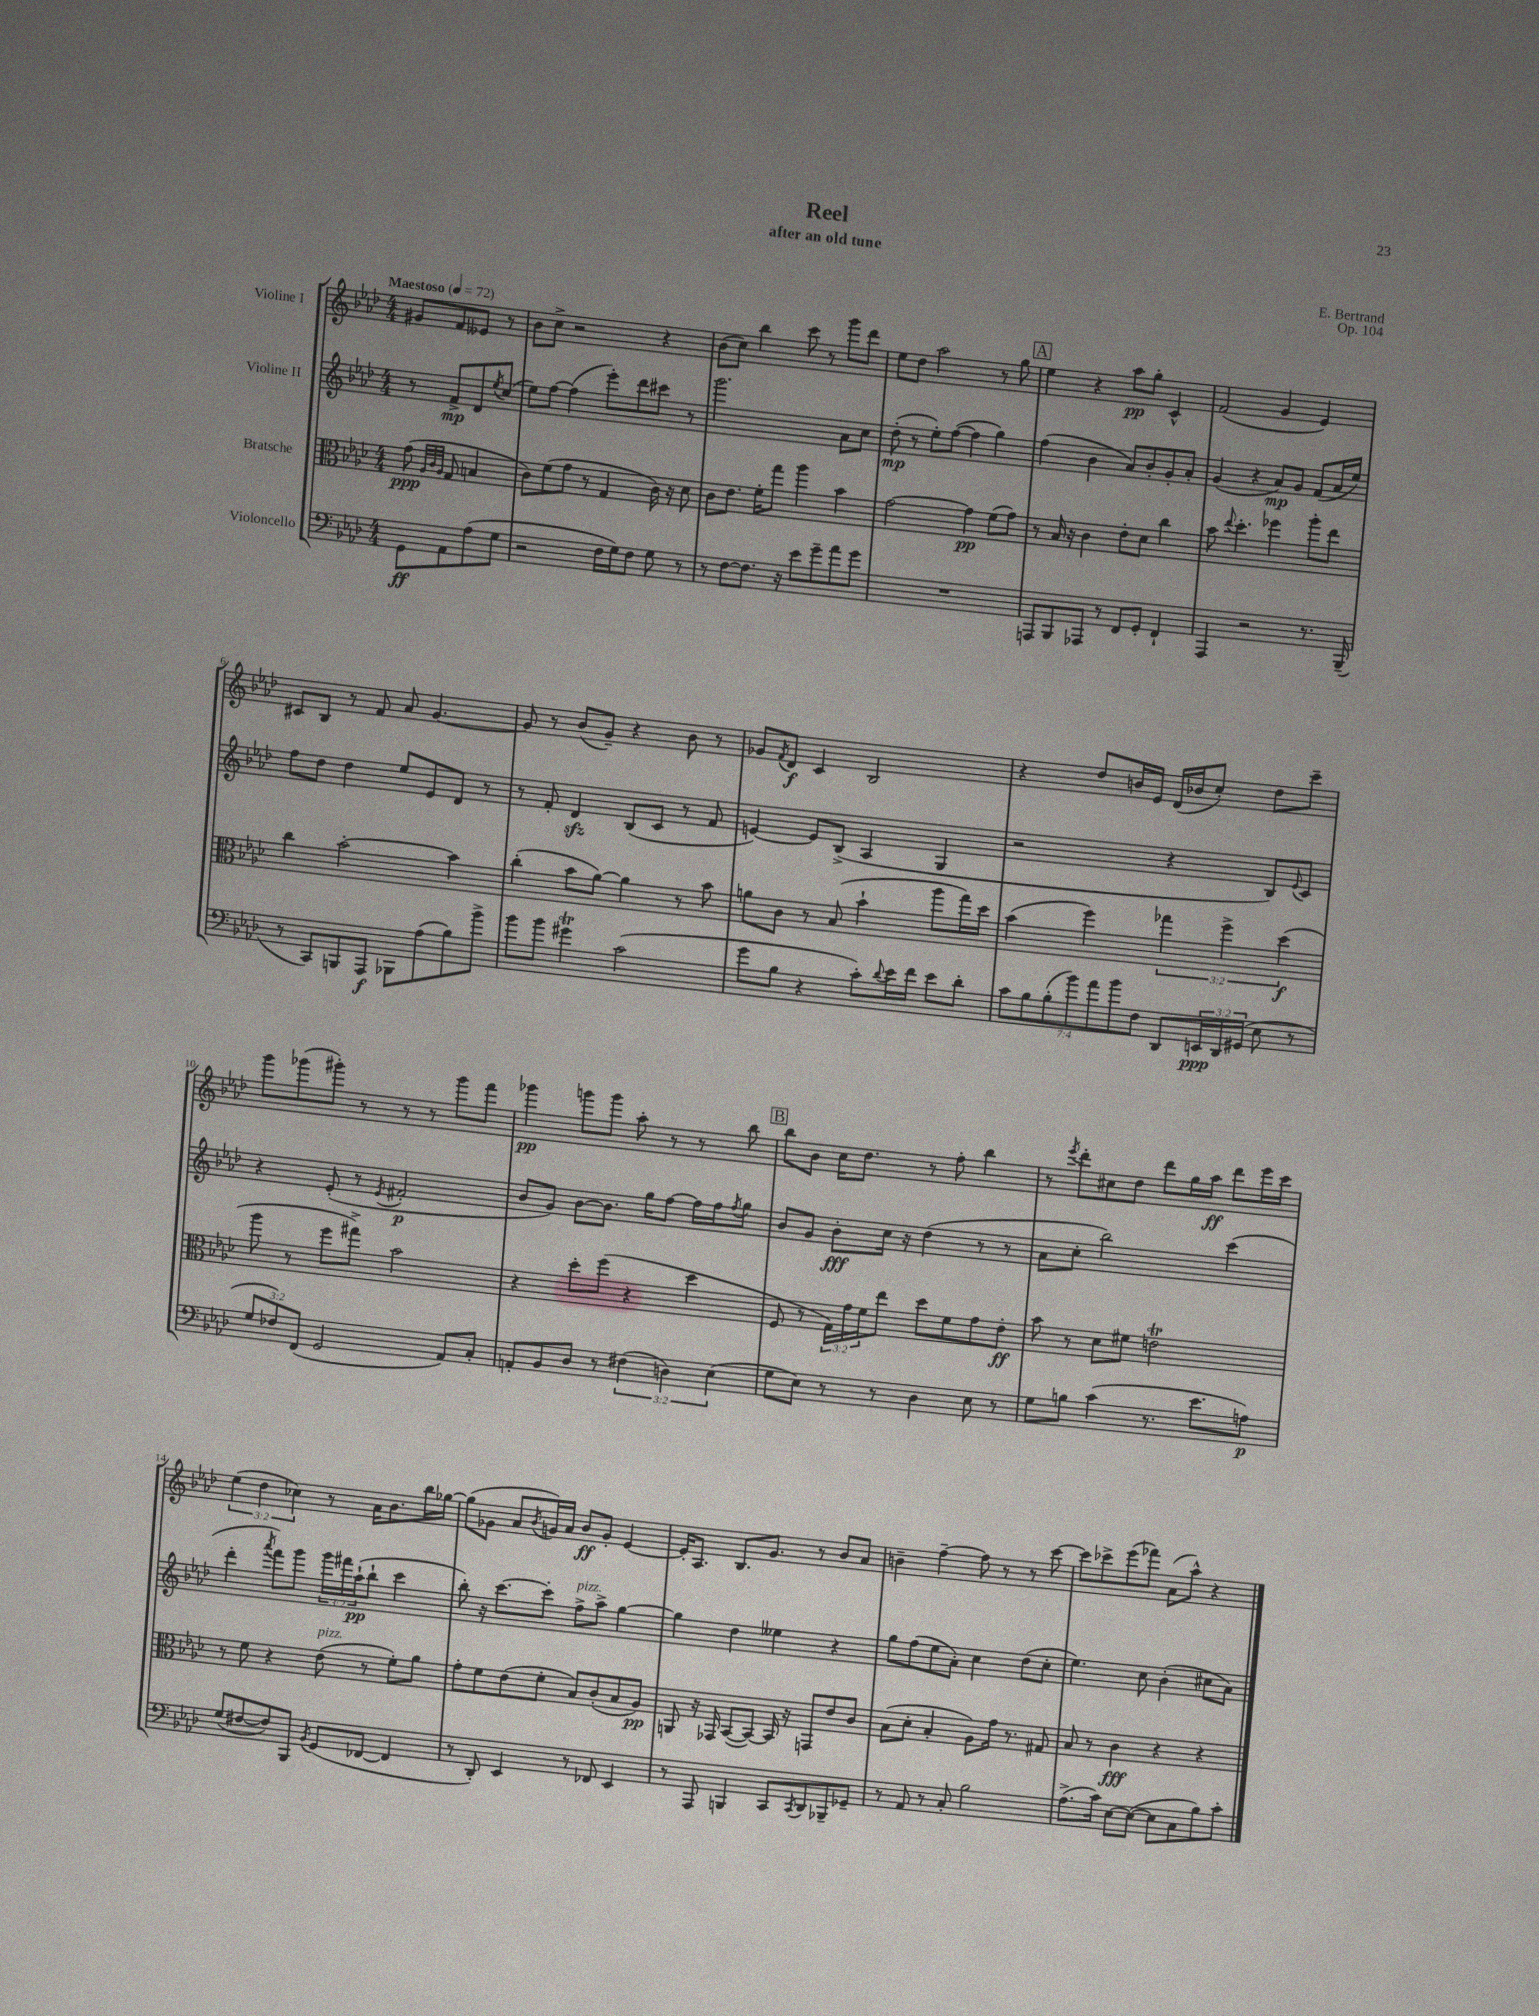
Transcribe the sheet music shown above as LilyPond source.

\header { title = "Reel" composer = "E. Bertrand" subtitle = "after an old tune" opus = "Op. 104" }
<<
\new StaffGroup <<
\new Staff = "s0" \with { instrumentName = "Violine I" } {
    \clef treble \key aes \major \numericTimeSignature \time 4/4 \override Staff.TupletNumber.text = #tuplet-number::calc-fraction-text \partial 2 \tempo "Maestoso" 4 = 72
    gis'8 f'8 eeses'8 r8 |
    bes'8 c''8-> r2 r4 |
    bes'8( c''8) bes''4 c'''8 r8 g'''8 des'''8 |
    ees''8 des''8 aes''2 r8 g''8 |
    \mark \markup { \box "A" } ees''4 r4 aes''8\pp g''8-. c'4-^ |
    f'2( g'4 ees'4) |
    cis'8 bes8 r8 f'8 aes'8 g'4.~ |
    g'8 r8 bes'8( g'8--) r4 bes'8 r8 |
    ges'8 \acciaccatura { f'8 } des'8\f c'4 bes2 |
    r4 des''8 b'16 ees'16 des'16( bes'16 c''8-.) des''8 c'''8-- |
    g'''8 ges'''8( gis'''8-.) r8 r8 r8 gis'''8 f'''8 |
    ges'''4\pp g'''8 g'''8 aes''8-. r8 r8 bes''8 |
    \mark \markup { \box "B" } bes''8 bes'8 c''16 des''8. r8 f''8-. bes''4 |
    r8 \acciaccatura { ees'''8 } des'''8-. cis''8 des''8 des'''8 g''16 aes''16\ff des'''8 ees'''16 c'''16 |
    \tuplet 3/2 { ees''4( des''4 ces''4) } r8 aes'16 bes'8. bes''16 ges''16~ |
    ges''8( ges'8 aes'8 \acciaccatura { bes'8 } g'16) aes'16 bes'8\ff g'8-. ees'4~ |
    ees'16-. aes8. bes8. g'8. r8 bes'8 aes'8 |
    b'4-- f''4~-- f''8 r8 r8 c'''8~ |
    c'''8 ces'''8-> ees'''8( fes'''8) aes'8( aes''8-^) r4 \bar "|." |
}
\new Staff = "s1" \with { instrumentName = "Violine II" } {
    \clef treble \key aes \major \numericTimeSignature \time 4/4 \override Staff.TupletNumber.text = #tuplet-number::calc-fraction-text \partial 2
    r8 f'8->\mp des'8 \acciaccatura { ees''8 } c''8( |
    ees''8) f''8~ f''4( ees'''8-.) des'''8 cis'''8 r8 |
    g'''2. aes'8 c''8 |
    des''8-.\mp( r8 ees''8-.) f''8~( f''4 g''4) |
    \mark \markup { \box "A" } f''4( bes'4 aes'8) bes'8-. g'8-. aes'8-. |
    g'4( r4 aes'8\mp) g'8 f'8( aes'16 ees''16) |
    f''8 des''8 des''4 ees''8 ees'8 des'8 r8 |
    r8 f'8-. des'4\sfz bes8( c'8 r8 f'8 |
    e'4~) e'8 bes8->( aes4 g4 |
    r2 r4 bes8) \appoggiatura { ees'8 } c'8 |
    r4 ees'8-.( r8 \acciaccatura { ees'8 } fis'2-.\p |
    bes'8 g'8) bes'8~ bes'8. g''16 f''8~ f''16 f''16 \acciaccatura { f''8 } g''8 |
    \mark \markup { \box "B" } bes'8 g'8 bes'8-.\fff c''16 r16 des''4( r8 r8 |
    aes'8 c''8-. bes''2) c'''4( |
    des'''4-. \acciaccatura { aes'''8 } f'''8) g'''8 \tuplet 3/2 { g'''16 fis'''16 aes''16-!\pp( } bes''8-! c'''4 |
    bes''8-.) r16 c'''8.~ c'''8-. f''8->^\markup { \italic "pizz." } aes''8-> g''4~ |
    g''4 des''4 eeses''4 r4 |
    g''8 f''8( ees''8 aes'8-.) c''4 des''8( c''8-. |
    ees''4.) c''8 bes'4-.( cis''8 aes'8) \bar "|." |
}
\new Staff = "s2" \with { instrumentName = "Bratsche" } {
    \clef alto \key aes \major \numericTimeSignature \time 4/4 \override Staff.TupletNumber.text = #tuplet-number::calc-fraction-text \partial 2
    g'8\ppp( \grace { aes32 c'32 aes32 } g8 b4 |
    c'8) f'8( g'8 r8 g4 c'16) r16 des'8 |
    c'8 ees'8. f'16-. g''8 aes''4 bes'4 |
    g'2~ g'4\pp f'8( g'8) |
    \mark \markup { \box "A" } r8 bes16 r16 c'4 ees'8-. des'8 c''4 |
    bes'8 \appoggiatura { ees''8 } des''4.-. fes''4 aes''8-. ees''8 |
    c''4 bes'2~-. bes'4 |
    c''4-.( bes'8 aes'8~) aes'4 r8 bes'8 |
    a'8 c'8 r8 bes8( bes'4-! aes''8 g''16) des''16 |
    bes'4( f''4) \tuplet 3/2 { ges''4 f''4-> des''4\f( } |
    aes''8 r8 f''8 gis''8->) bes'2 |
    r4 des''8-. f''8( r4 des''4 |
    \mark \markup { \box "B" } f8 r8 \tuplet 3/2 { g16) g'16 f'16 } ees''8 des''8 f'8 g'8 ees'8-.\ff |
    bes'8 r8 des'8 fis'8 e'2\trill |
    r8 f'8 r4 ees'8^\markup { \italic "pizz." }( r8 f'8-.) aes'8 |
    g'8-. f'8 ees'8( f'8-. bes8) c'8-.( bes8 aes8\pp) |
    a,8 r16 ges,16 bes,8~( bes,8~) bes,16 r16 g,8 ees'8 c'8 |
    bes8( des'8-. bes4-. aes8) g'16 r8. gis8 |
    bes8 r8 c'4\fff r4 r4 \bar "|." |
}
\new Staff = "s3" \with { instrumentName = "Violoncello" } {
    \clef bass \key aes \major \numericTimeSignature \time 4/4 \override Staff.TupletNumber.text = #tuplet-number::calc-fraction-text \partial 2
    g,8\ff aes,8 aes8( g8 |
    r2 f16 g16) f8 g8 r8 |
    r8 f8~ f8. r16 ees'8 g'8-- aes'8 g'8 |
    R1 |
    \mark \markup { \box "A" } a,,8 bes,,8 aes,,8 r8 f,8 g,8-. f,4-! |
    aes,,4 r2 r8. bes,,16--( |
    r8 c,8) b,,8 aes,,8\f bes,,8 aes8( bes8) bes'8-> |
    bes'8 bes'8 gis'4\trill c'2( |
    g'8 bes8 r4 c'8-.) \appoggiatura { des'8 } ees'16 f'16 ees'8 des'8-. |
    \tuplet 7/4 { c'8 bes8 bes8-.( bes'8) aes'8 bes'8 f8 } des,8 \tuplet 3/2 { e,16\ppp des,16 gis,16( } ees8 r8 |
    \tuplet 3/2 { g8 fes8) f,8( } g,2 aes,8) c8-. |
    a,8-. bes,8 des8 r8 \tuplet 3/2 { fis4( d4) ees4( } |
    \mark \markup { \box "B" } g8 ees8) r8 r8 des4 ees8 r8 |
    g8 b8 c'4( r8. ees'8. a8\p) |
    g8( fis8~ fis8) bes,,8 \acciaccatura { bes,8 } g,8( fes,8~ fes,4 |
    r8 des,8-.) ees,4 r8 fes,8 ees,4 |
    r8 aes,,8 b,,4 c,8 \acciaccatura { c,8 } des,8 bes,,8-- ges,8-- |
    r8 aes,8 r8 c8-. bes2 |
    aes8.->( c'16) ees8~ ees8~( ees8 c8 bes8) c'8-. \bar "|." |
}
>>
>>
